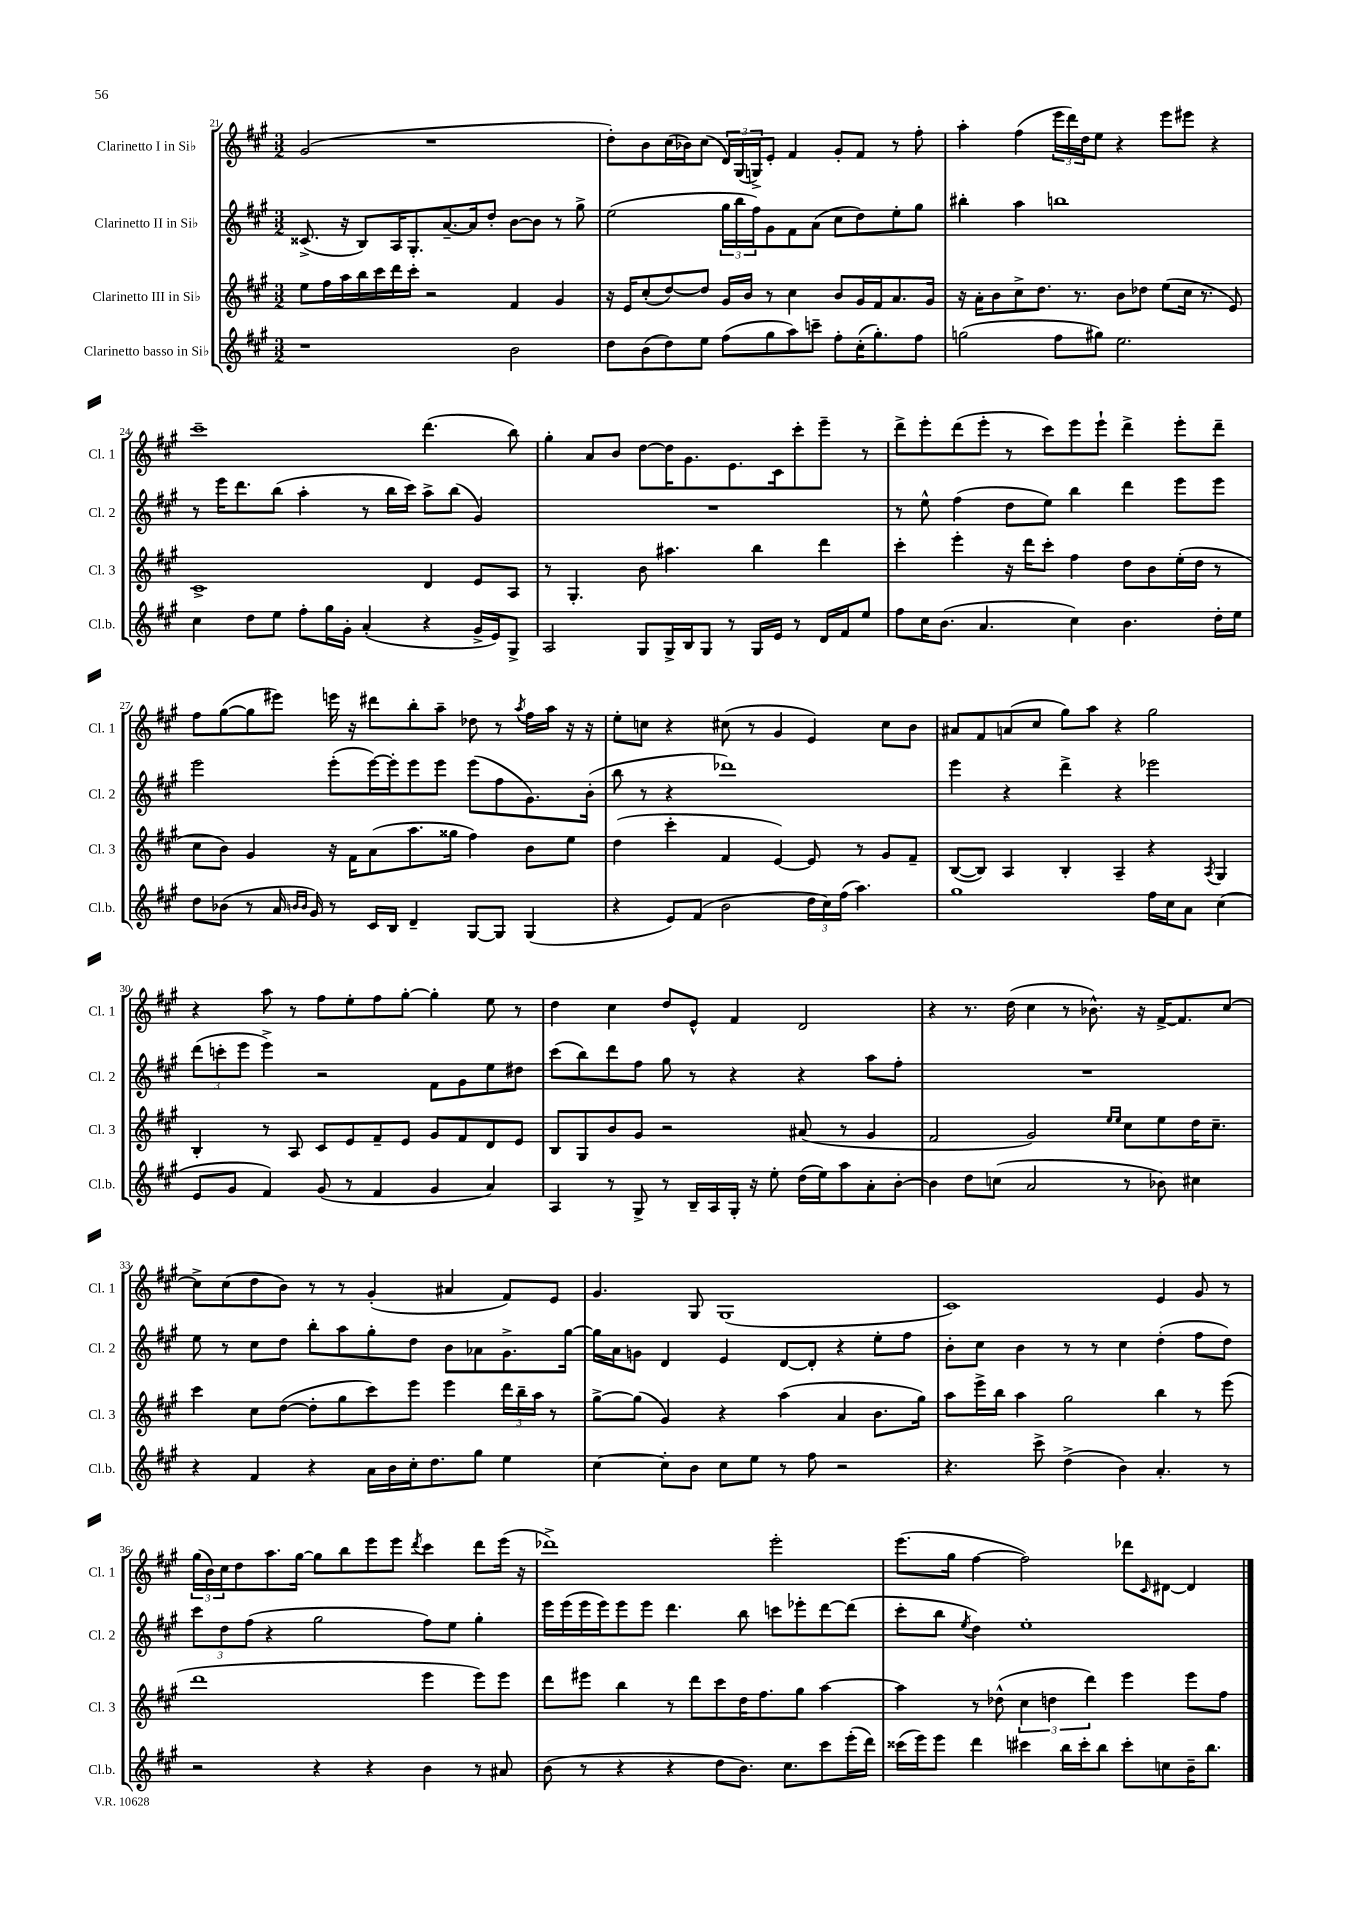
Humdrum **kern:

**kern	**kern	**kern	**kern
*staff4	*staff3	*staff2	*staff1
*clefG2	*clefG2	*clefG2	*clefG2
*k[f#c#g#]	*k[f#c#g#]	*k[f#c#g#]	*k[f#c#g#]
*M3/2	*M3/2	*M3/2	*M3/2
1r	8ee	(8.c##^	(2g#
.	16ff#	.	.
.	16aa	16r	.
.	16bb	8B)	.
.	16ccc#	.	.
.	16ddd	16A	.
.	16ccc#'	8.G#'	.
.	2r	.	1r
.	.	[8.a~	.
.	.	16a]	.
.	.	8dd'	.
2b	4f#	[8b	.
.	.	8b]	.
.	4g#	8r	.
.	.	8gg#^	.
=	=	=	=
8dd	16r	(2ee	8dd')
.	16e	.	.
(8b	(8cc#'	.	8b
8dd)	[8dd)	.	(16cc#
.	.	.	16b-)
8ee	8dd]	.	(8cc#
(8ff#	16g#	24gg#	24d)
.	.	24bb	(24G#
.	16b	.	.
.	.	24ff#)	24G^)
8gg#	8r	8g#	8e'
8aa)	4cc#	8f#	4f#
8ccc~	.	(8a	.
8ff#'	8b	8cc#	8g#'
(16cc#'	16g#	8dd)	8f#
8.gg#')	16f#	.	.
.	8.a	8ee'	8r
8ff#	.	8gg#	8ff#'
.	16g#	.	.
=	=	=	=
(2gg	16r	4bb#'	4aa'
.	16a'	.	.
.	8b	.	.
.	8cc#^	4aa	(4ff#
.	8.dd	.	.
8ff#	.	1bb	24eee
.	.	.	24ddd)
.	8.r	.	.
.	.	.	24dd
8gg#)	.	.	8ee
2.ee	8b	.	4r
.	8dd-	.	.
.	(8ee	.	8eee
.	16cc#	.	8eee#
.	8.r	.	.
.	.	.	4r
.	8e)	.	.
=	=	=	=
4cc#	1c#^	8r	1ccc#~
.	.	16eee	.
.	.	8.ddd	.
8dd	.	.	.
8ee	.	(8bb	.
8ff#'	.	4aa'	.
16gg#	.	.	.
16g#'	.	.	.
(4a'	.	8r	.
.	.	16bb	.
.	.	16ccc#)	.
4r	4d	8aa^	(4.ddd
.	.	(8bb	.
16g#^	8e	4g#)	.
16e)	.	.	.
8G#^	8A	.	8bb)
=	=	=	=
2A	8r	1.r	4gg#'
.	4.G#'	.	.
.	.	.	8a
.	.	.	8b
8G#	8b	.	[8dd
16G#^	4.aa#	.	16dd]
16B	.	.	8.g#
8G#	.	.	.
8r	.	.	8.e
16G#	4bb	.	.
16e	.	.	16c#
8r	.	.	8ccc#'
16d	4ddd	.	8eee~
16f#	.	.	.
8ee	.	.	8r
=	=	=	=
8ff#	4ccc#'	8r	8ddd^
16cc#	.	8ee^^	8eee'
(8.b	.	.	.
.	4eee'	(4ff#	(8ddd
4.a	.	.	8eee'
.	16r	8dd	8r
.	16ddd	.	.
.	8ccc#'	8ee)	8ccc#)
4cc#)	4ff#	4bb	8eee
.	.	.	8eee`
4.b	8dd	4ddd	4ddd^
.	8b	.	.
.	(16ee'	8eee	8eee'
.	16dd	.	.
16dd'	8r	8eee	8ddd~
16ee	.	.	.
=	=	=	=
8dd	8cc#	2eee	8ff#
(8b-	8b)	.	([8gg#
8r	4g#	.	8gg#]
16a	.	.	8eee#)
16qqb	.	.	.
16qqb	.	.	.
16g#)	.	.	.
8r	16r	(8eee'	16eee
.	16f#	.	16r
16c#	(8a	[16eee)	8ddd#
16B	.	16eee']	.
4d~	8.aa	8eee	8bb'
.	.	8eee	8aa~
.	16gg##	.	.
[8G#	4ff#)	(8eee	8dd-
8G#]	.	8ff#	8r
.	.	.	8qaa
(4G#	8b	8.g#)	16ff#
.	.	.	16aa
.	8ee	.	16r
.	.	(16b'	16r
=	=	=	=
4r	(4dd	8bb	8ee'
.	.	8r	8cc
8e)	4ccc#'	4r	4r
(8f#	.	.	.
2b	4f#	1ddd-)	(8cc#
.	.	.	8r
.	[4e)	.	4g#
24dd	8e]	.	4e)
24cc#)	.	.	.
(24ff#	.	.	.
4.aa)	8r	.	.
.	8g#	.	8cc#
.	8f#~	.	8b
=	=	=	=
1gg#	([8B	4eee	8a#
.	8B])	.	8f#
.	4A	4r	(8a
.	.	.	8cc#
.	4B'	4ddd^	8gg#)
.	.	.	8aa
.	4A~	4r	4r
16ff#	4r	2eee-	2gg#
16cc#	.	.	.
8a	.	.	.
.	8qA	.	.
(4cc#	4G#	.	.
=	=	=	=
8e	4B'	(12ddd	4r
.	.	12ccc'	.
8g#	.	.	.
.	.	12eee	.
4f#)	8r	4eee^)	8aa
.	8A	.	8r
(8g#	8c#	2r	8ff#
8r	8e	.	8ee'
4f#	8f#~	.	8ff#
.	8e	.	[8gg#'
4g#	8g#	8f#	4gg#']
.	8f#	8g#	.
4a)	8d	8ee	8ee
.	8e	8dd#	8r
=	=	=	=
4A	8B	(8ccc#	4dd
.	8G#	8bb)	.
8r	8b	8ddd	4cc#
8G#^	8g#	8ff#	.
8r	2r	8gg#	8dd
16B~	.	8r	8e^^
16A	.	.	.
16G#'	.	4r	4f#
16r	.	.	.
8ee'	.	.	.
(16dd	(8a#	4r	2d
16ee)	.	.	.
8aa	8r	.	.
8a'	4g#	8aa	.
[8b'	.	8ff#'	.
=	=	=	=
4b]	2f#	1.r	4r
8dd	.	.	8.r
(8cc	.	.	.
.	.	.	(16dd
2a	2g#)	.	4cc#
.	.	.	8r
.	.	.	8.b-^^)
.	16qqee	.	.
.	16qqee	.	.
8r	8cc#	.	.
.	.	.	16r
8b-)	8ee	.	[16f#^
.	.	.	8.f#]
4cc#	16dd	.	.
.	8.cc#~	.	.
.	.	.	[8cc#
=	=	=	=
4r	4ccc#	8ee	8cc#^]
.	.	8r	(8cc#
4f#	8cc#	8cc#	8dd
.	([8dd	8dd	8b)
4r	8dd']	8bb'	8r
.	8gg#	8aa	8r
16a	8ccc#)	8gg#'	(4g#'
16b	.	.	.
16cc#'	8eee	8dd	.
8.dd	.	.	.
.	4eee	8b	4a#
8gg#	.	8a-	.
4ee	24ddd	8.g#^	8f#)
.	24bb~	.	.
.	24aa	.	.
.	8r	.	8e
.	.	[16gg#	.
=	=	=	=
[4cc#	[8gg#^	16gg#]	4.g#
.	.	16a	.
.	(8gg#]	8g	.
8cc#']	4g#)	4d	.
8b	.	.	8G#
8cc#	4r	4e	(1G#
8ee	.	.	.
8r	(4aa	[8d	.
8ff#	.	8d']	.
2r	4a	4r	.
.	8.b	8ee'	.
.	.	8ff#	.
.	16gg#)	.	.
=	=	=	=
4.r	8aa	8b'	1c#)
.	16eee^	8cc#	.
.	16bb	.	.
.	4aa	4b	.
8ccc#^	.	.	.
(4dd^	2gg#	8r	.
.	.	8r	.
4b)	.	4cc#	.
4.a'	4bb	(4dd'	4e
.	8r	8ff#	8g#
8r	(8eee	8dd)	8r
=	=	=	=
2r	1ddd	12ccc#	(24gg#
.	.	.	24b)
.	.	12dd	24cc#
.	.	.	8dd
.	.	(12ff#	.
.	.	4r	8.aa
.	.	.	[16gg#
4r	.	2gg#	8gg#]
.	.	.	8bb
4r	.	.	8eee
.	.	.	8eee
.	.	.	8qddd
4b	4eee	8ff#)	4ccc#
.	.	8ee	.
8r	8eee)	4gg#'	8ddd
8a#	8eee	.	(16eee
.	.	.	16r
=	=	=	=
(8b	8ddd	16eee	1ddd-^)
.	.	(16eee	.
8r	8eee#	16eee	.
.	.	16eee)	.
4r	4bb	8eee	.
.	.	8eee	.
4r	8r	4.ddd	.
.	8ddd	.	.
8dd	8ccc#	.	.
8.b)	16dd	8bb	.
.	8.ff#	.	.
.	.	8ccc	2eee'
8.cc#	.	.	.
.	8gg#	8eee-'	.
8ccc#	[4aa	[8ddd	.
(16eee'	.	(8ddd]	.
16ddd)	.	.	.
=	=	=	=
(16ccc##	4aa]	8ccc#'	(8.eee
16eee)	.	.	.
8eee	.	8bb	.
.	.	.	16gg#
.	.	8qee	.
4ddd	8r	4dd)	[4ff#
.	(8dd-^^	.	.
4ccc#	6cc#	1ee'	2ff#])
.	6dd	.	.
16bb	.	.	.
16ccc#'	.	.	.
.	6ddd)	.	.
8bb	.	.	.
8ccc#'	4eee	.	8ddd-
.	.	.	16qqc#
8cc	.	.	[8d#
16b~	8eee	.	4d#]
8.bb	.	.	.
.	8ff#	.	.
==	==	==	==
*-	*-	*-	*-
